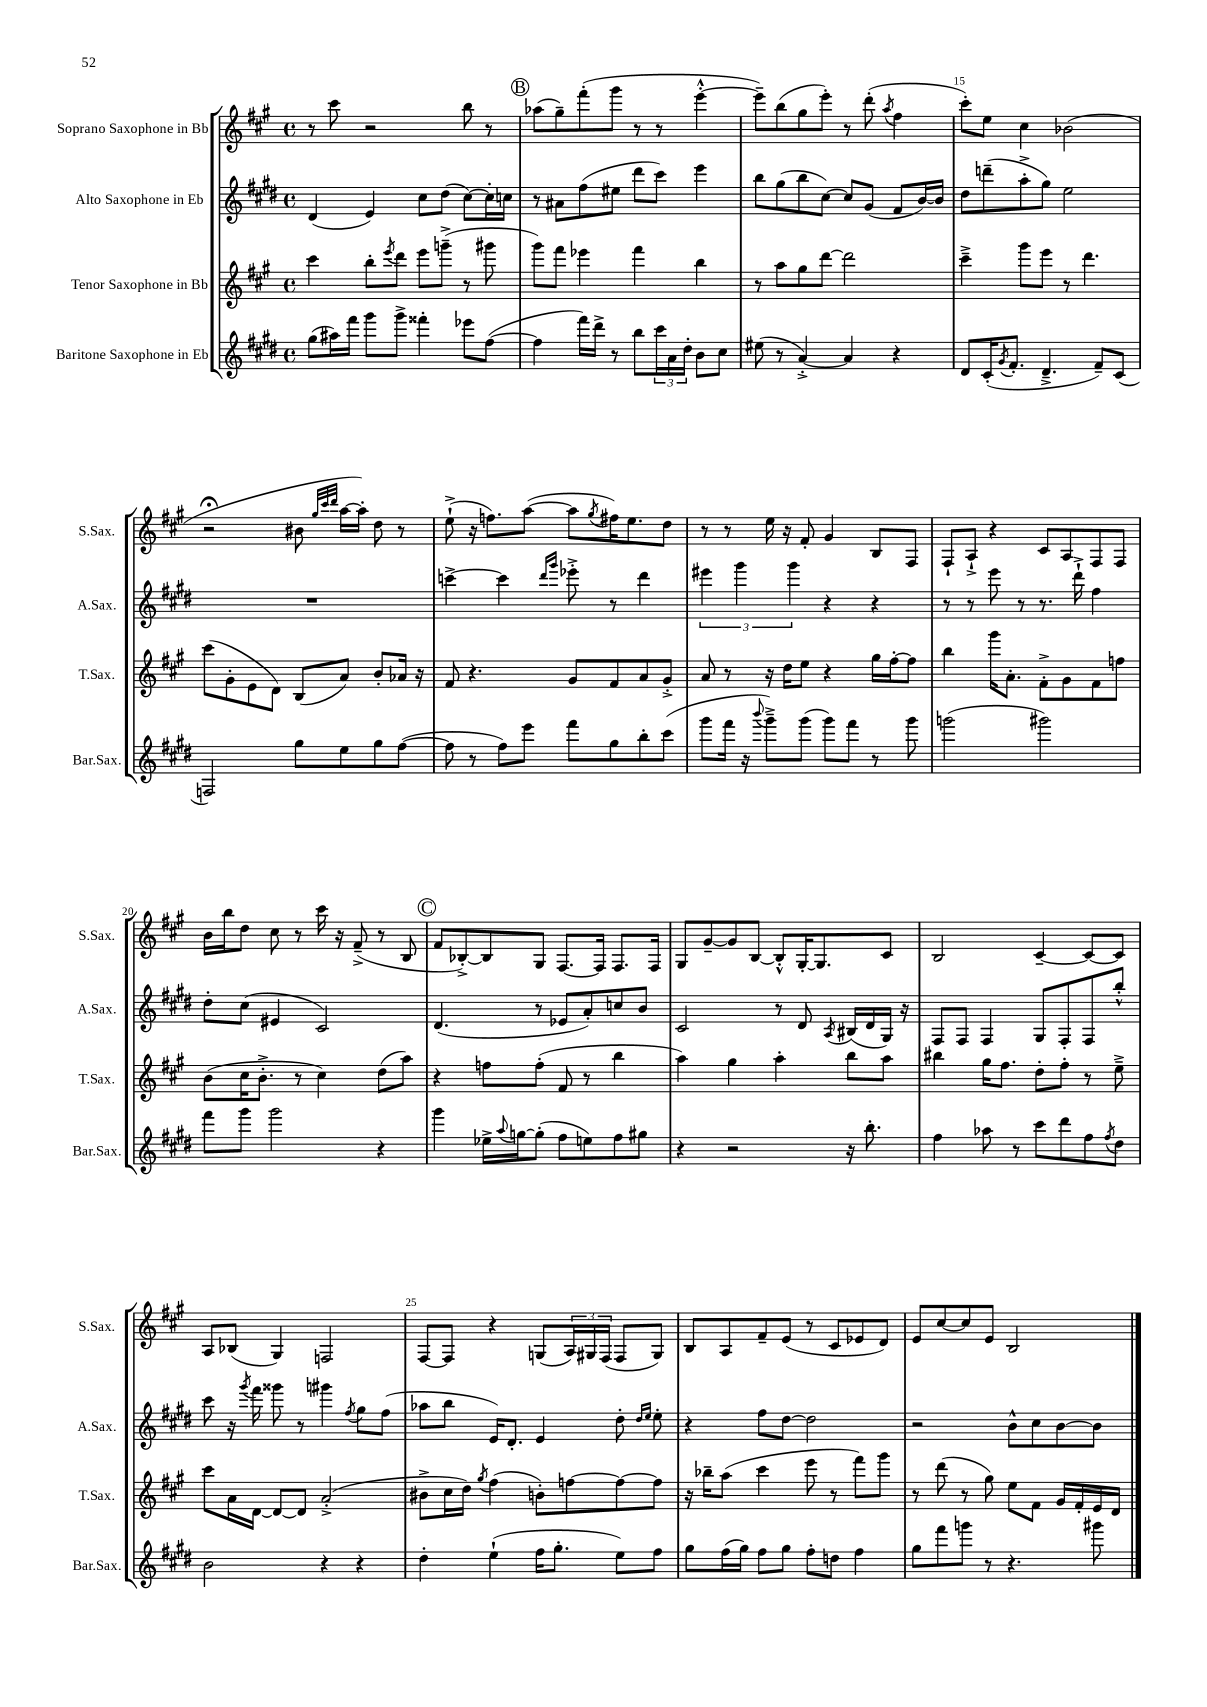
<<
\new StaffGroup <<
\new Staff = "s0" \with { instrumentName = "Soprano Saxophone in Bb" shortInstrumentName = "S.Sax." } {
    \clef treble \key a \major \defaultTimeSignature \time 4/4
    r8 cis'''8 r2 b''8 r8 |
    \mark \markup { \circle "B" } aes''8( gis''8--) fis'''8-.( gis'''8 r8 r8 e'''4~-.-^ |
    e'''8--) b''8( gis''8 e'''8-.) r8 d'''8-.( \acciaccatura { a''8 } fis''4 |
    cis'''8-.) e''8 cis''4 bes'2( |
    r2\fermata bis'8 \grace { gis''32 cis'''32 d'''32 } a''16~ a''16-.) d''8 r8 |
    e''8-!->( r16 f''8.) a''8~( a''8 \acciaccatura { gis''8 } fis''16) e''8. d''8 |
    r8 r8 e''16 r16 fis'8-. gis'4 b8 fis8 |
    fis8-! a8-!-> r4 cis'8 a8 fis8 fis8 |
    b'16 b''16 d''8 cis''8 r8 cis'''16 r16 fis'8--->( r8 b8 |
    \mark \markup { \circle "C" } fis'8 bes8~-.->) bes8 gis8 fis8.~ fis16 fis8. fis16 |
    gis8 gis'8~-- gis'8 b8~ b8-.-^ gis16~-. gis8. cis'8 |
    b2 cis'4~-- cis'8~ cis'8 |
    a8 bes8( gis4) f2 |
    fis8~ fis8 r4 g8( \tuplet 3/2 { a16) gis16 fis16( } fis8 gis8) |
    b8 a8 fis'8-- e'8( r8 cis'8 ees'8 d'8) |
    e'8 cis''8~ cis''8 e'8 b2 \bar "|." |
}
\new Staff = "s1" \with { instrumentName = "Alto Saxophone in Eb" shortInstrumentName = "A.Sax." } {
    \clef treble \key e \major \defaultTimeSignature \time 4/4
    dis'4( e'4) cis''8 dis''8( cis''8~) cis''16-. c''16 |
    \mark \markup { \circle "B" } r8 ais'8 fis''8( eis''8 dis'''8 cis'''8) e'''4 |
    b''8 gis''8( b''8 cis''8~) cis''8 gis'8( fis'8 b'16~) b'16 |
    dis''8 d'''8--( a''8-.-> gis''8) e''2 |
    R1 |
    c'''4~-> c'''4 \grace { dis'''16 gis'''16 } ees'''8-.-> r8 dis'''4 |
    \tuplet 3/2 { eis'''4 gis'''4 gis'''4 } r4 r4 |
    r8 r8 e'''8 r8 r8. dis'''16-!-> fis''4 |
    dis''8-. cis''8( eis'4 cis'2) |
    \mark \markup { \circle "C" } dis'4.( r8 ees'8 a'8-.) c''8 b'8 |
    cis'2 r8 dis'8 \acciaccatura { a8 } bis16( dis'16 gis16) r16 |
    fis8 fis8 fis4 gis8 fis8-. fis8 b''8-.-^ |
    cis'''8 r16 \acciaccatura { gis'''8 } fis'''16 gisis'''8 r8 gis'''4 \acciaccatura { fis''8 } gis''8 fis''8( |
    aes''8 b''8 e'16) dis'8.-. e'4 dis''8-. \grace { dis''16 e''16 } e''8-. |
    r4 fis''8 dis''8~ dis''2 |
    r2 b'8-^ cis''8 b'8~ b'8 \bar "|." |
}
\new Staff = "s2" \with { instrumentName = "Tenor Saxophone in Bb" shortInstrumentName = "T.Sax." } {
    \clef treble \key a \major \defaultTimeSignature \time 4/4
    cis'''4 b''8-. \acciaccatura { e'''8 } d'''8 e'''8 g'''8--->( r8 gis'''8 |
    \mark \markup { \circle "B" } gis'''8) fis'''8 ees'''4 fis'''4 b''4 |
    r8 a''8 gis''8 d'''8~ d'''2 |
    cis'''4---> gis'''8 e'''8 r8 d'''4. |
    cis'''8( gis'8-. e'8 d'8) b8( a'8) b'8-. aes'16 r16 |
    fis'8 r4. gis'8 fis'8 a'8 gis'8-.-> |
    a'8 r8 r16 d''16 e''8 r4 gis''16 fis''16~-. fis''8 |
    b''4 gis'''16 a'8.-. fis'8-.-> gis'8 fis'8 f''8 |
    b'8( cis''16 b'8.-.-> r8 cis''4) d''8( a''8) |
    \mark \markup { \circle "C" } r4 f''8 f''8-.( fis'8 r8 b''4 |
    a''4) gis''4 a''4-. b''8 a''8 |
    bis''4 gis''16 fis''8. d''8-. fis''8-. r8 e''8---> |
    cis'''8 a'16 d'16~ d'8~ d'8 a'2-.->( |
    bis'8-> cis''16 d''16) \acciaccatura { gis''8 } fis''4( b'8-.) f''8~ f''8~ f''8 |
    r16 bes''16-- a''8( cis'''4 e'''8 r8 fis'''8) gis'''8 |
    r8 d'''8( r8 gis''8) e''8 fis'8 gis'16 fis'16-. e'16 d'16 \bar "|." |
}
\new Staff = "s3" \with { instrumentName = "Baritone Saxophone in Eb" shortInstrumentName = "Bar.Sax." } {
    \clef treble \key e \major \defaultTimeSignature \time 4/4
    gis''8( ais''16) fis'''16 gis'''8 gis'''8-> fisis'''4-. ees'''8 fis''8~( |
    \mark \markup { \circle "B" } fis''4 fis'''16) dis'''16-> r8 b''8 \tuplet 3/2 { cis'''16 a'16 dis''16-. } b'8 cis''8 |
    eis''8( r8 a'4~-.->) a'4 r4 |
    dis'8 cis'16-.( \acciaccatura { gis'8 } fis'8.-. dis'4.---> fis'8--) cis'8( |
    f2) gis''8 e''8 gis''8 fis''8~( |
    fis''8 r8 fis''8) e'''8 fis'''8 gis''8 b''8-. cis'''8( |
    gis'''8 fis'''16 r16 \appoggiatura { b'''8 } gis'''8--->) gis'''8( gis'''8) fis'''8 r8 gis'''8 |
    g'''2( gis'''2) |
    fis'''8 gis'''8 gis'''2 r4 |
    \mark \markup { \circle "C" } gis'''4 ees''16-> \appoggiatura { a''8 } g''16~ g''8-.( fis''8 e''8) fis''8 gis''8 |
    r4 r2 r16 b''8.-. |
    fis''4 aes''8 r8 cis'''8 dis'''8 fis''8 \acciaccatura { fis''8 } dis''8 |
    b'2 r4 r4 |
    dis''4-. e''4-!( fis''16 gis''8.-. e''8) fis''8 |
    gis''8 fis''16( gis''16) fis''8 gis''8 fis''8-. d''8 fis''4 |
    gis''8 fis'''8 g'''8 r8 r4. gis'''8 \bar "|." |
}
>>
>>
\layout { \context { \Score currentBarNumber = #12 \override BarNumber.break-visibility = ##(#f #t #t) barNumberVisibility = #(every-nth-bar-number-visible 5) } }
